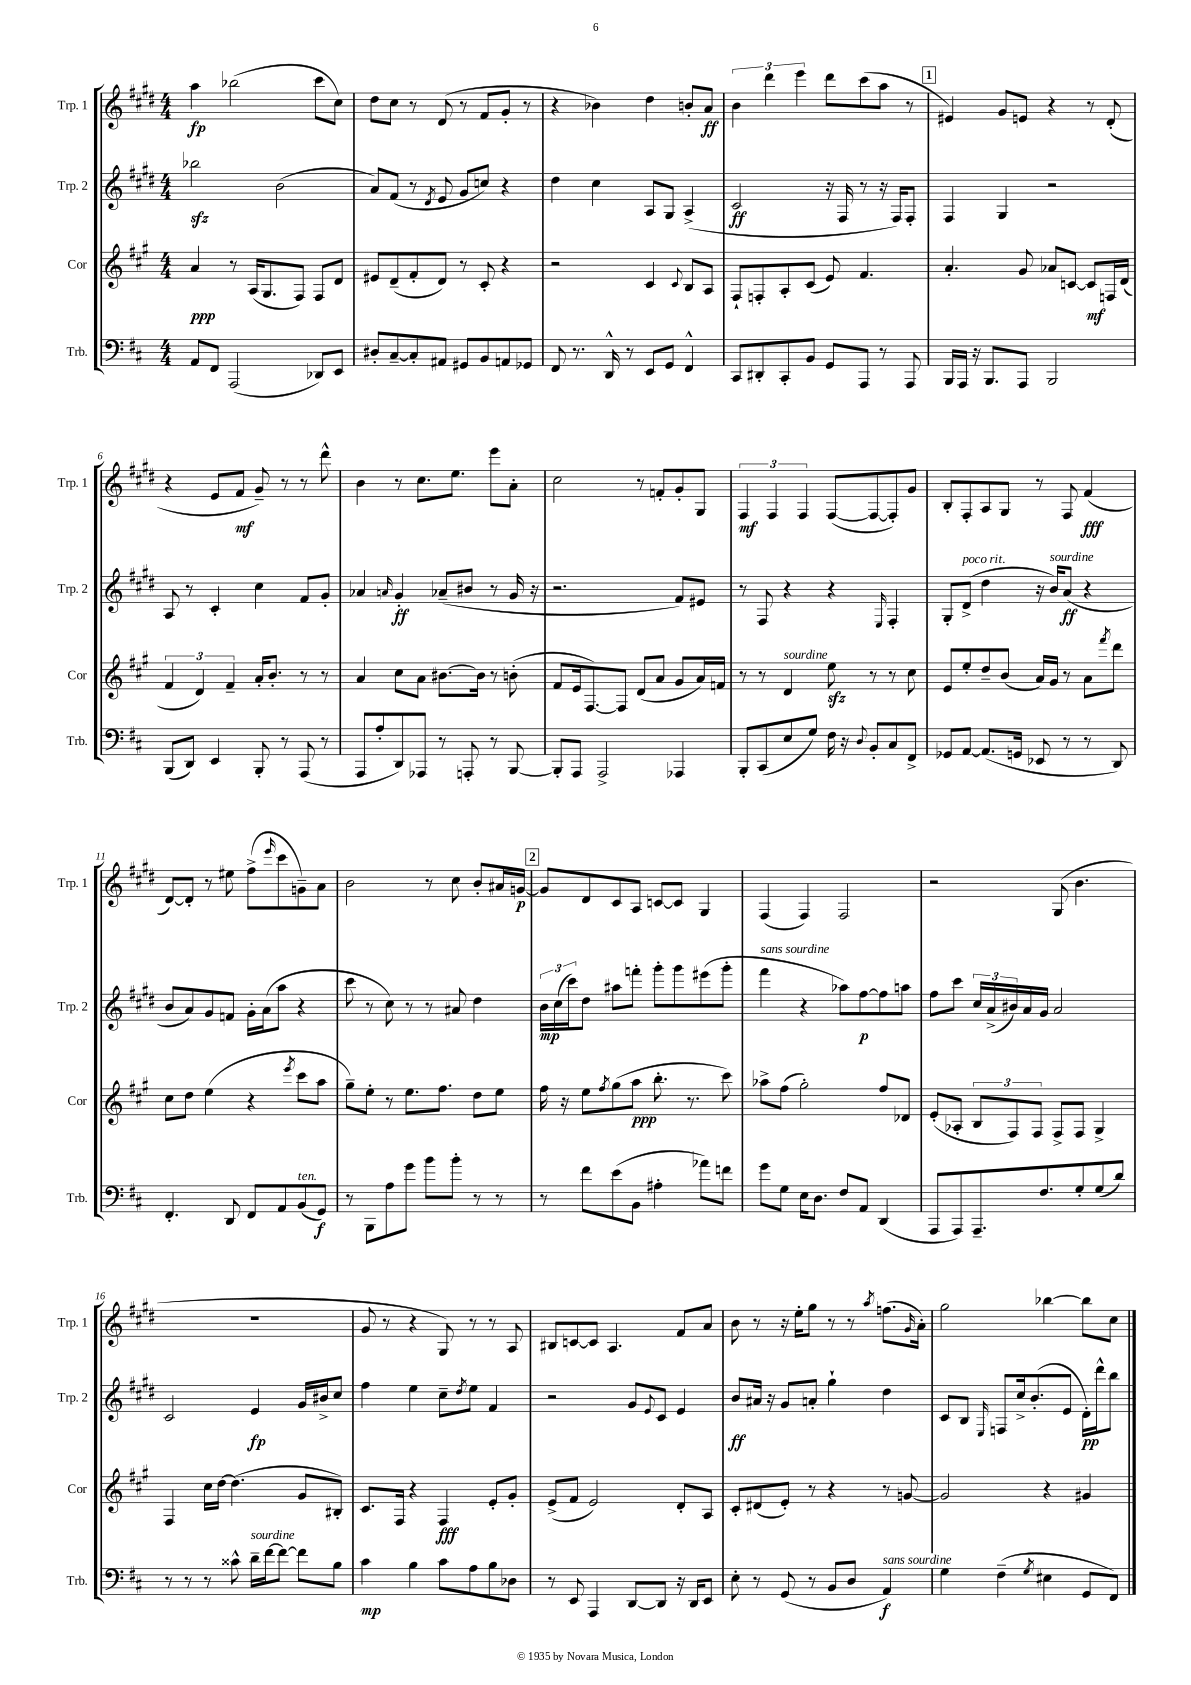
<<
\new StaffGroup <<
\new Staff = "s0" \with { instrumentName = "Trp. 1" shortInstrumentName = "Trp. 1" } {
    \clef treble \key e \major \numericTimeSignature \time 4/4
    a''4\fp bes''2( cis'''8 cis''8) |
    dis''8 cis''8 r8 dis'8( r8 fis'8 gis'8-. r8 |
    r4 bes'4) dis''4 b'8-. a'8\ff |
    \tuplet 3/2 { b'4 dis'''4 e'''4 } dis'''8 cis'''8( a''8 r8 |
    \mark \markup { \box "1" } eis'4) gis'8 e'8 r4 r8 dis'8-.( |
    r4 e'8 fis'8\mf gis'8--) r8 r8 dis'''8-^ |
    b'4 r8 cis''8. e''8. e'''8 a'8-. |
    cis''2 r8 f'8-. gis'8-. gis8 |
    \tuplet 3/2 { fis4\mf fis4 fis4 } fis8~( fis8~ fis8-.) gis'8 |
    b8-. fis8-. a8 gis8 r8 fis8 fis'4\fff( |
    dis'8~) dis'8-. r8 eis''8 fis''8->( \grace { e'''16 } cis'''8 g'8--) a'8 |
    b'2 r8 cis''8 b'8-. ais'16 g'16~\p |
    \mark \markup { \box "2" } g'8 dis'8 cis'8 a8 c'8~ c'8 gis4 |
    fis4( fis4) fis2 |
    r2 gis8( b'4. |
    R1 |
    gis'8 r8 r4 gis8) r8 r8 a8 |
    bis8 c'8~ c'8 a4. fis'8 a'8 |
    b'8 r8 r16 e''16-. gis''8 r8 r8 \acciaccatura { a''8 } f''8.( \grace { gis'16 } a'16-.) |
    gis''2 bes''4~ bes''8 cis''8 \bar "|." |
}
\new Staff = "s1" \with { instrumentName = "Trp. 2" shortInstrumentName = "Trp. 2" } {
    \clef treble \key e \major \numericTimeSignature \time 4/4
    bes''2\sfz b'2( |
    a'8) fis'8( r8 \acciaccatura { dis'8 } e'8 gis'8 c''8) r4 |
    dis''4 cis''4 a8 gis8 a4->( |
    cis'2\ff r16 fis16 r8 r16 fis16) fis8-. |
    \mark \markup { \box "1" } fis4 gis4 r2 |
    a8 r8 cis'4-. cis''4 fis'8 gis'8-. |
    aes'4 \grace { a'16 } gis'4-.\ff aes'8--( bis'8 r8 gis'16 r16 |
    r2. fis'8) eis'8 |
    r8 fis8 r4 r4 \grace { e16 } fis4-. |
    gis8-. dis'8->^\markup { \italic "poco rit." }( dis''4 r16 b'16^\markup { \italic "sourdine" }) a'8\ff( r4 |
    b'8 a'8) gis'8 f'8 gis'16-. a'16( a''8 r4 |
    cis'''8 r8 cis''8) r8 r8 ais'8 dis''4 |
    \mark \markup { \box "2" } \tuplet 3/2 { b'16\mp cis''16( cis'''16) } dis''8 ais''8 f'''8-. gis'''8-. gis'''8 eis'''8( gis'''8-. |
    fis'''4^\markup { \italic "sans sourdine" } r4 aes''8) fis''8~\p fis''8 a''8 |
    fis''8 cis'''8 \tuplet 3/2 { cis''16 a'16->( bis'16) } a'16 gis'16 a'2 |
    cis'2 e'4\fp gis'16 bis'16-> cis''8 |
    fis''4 e''4 cis''8-- \acciaccatura { dis''8 } e''8 fis'4 |
    r2 gis'8 \appoggiatura { e'8 } cis'8 e'4 |
    b'8\ff ais'16 r16 gis'8 a'8-. gis''4-! dis''4 |
    cis'8 b8 \grace { e16 } f8 cis''16-> b'8.-.( e'8 dis'16-.\pp) dis'''16-^ b''8 \bar "|." |
}
\new Staff = "s2" \with { instrumentName = "Cor" shortInstrumentName = "Cor" } {
    \clef treble \key a \major \numericTimeSignature \time 4/4
    a'4\ppp r8 a16( gis8. fis8) fis8 d'8 |
    eis'8 d'8--( fis'8-. d'8) r8 cis'8-. r4 |
    r2 cis'4 \appoggiatura { cis'8 } b8 a8 |
    fis8-! f8-. a8-. cis'8( e'8) fis'4. |
    \mark \markup { \box "1" } a'4.-. gis'8 aes'8 c'8~ c'8\mf f16 d'16( |
    \tuplet 3/2 { fis'4 d'4) fis'4-- } a'16-. b'8.-. r8 r8 |
    a'4 cis''8 a'8 bis'8.~ bis'16 r8 b'8-.( |
    fis'8 e'16 fis8.~) fis8 d'8( a'8 gis'8 a'16) f'16 |
    r8 r8 d'4^\markup { \italic "sourdine" } e''8\sfz r8 r8 cis''8 |
    e'8 e''8-. d''8-- b'8( a'16) gis'16 r8 a'8 \acciaccatura { fis'''8 } d'''8 |
    cis''8 d''8 e''4( r4 \acciaccatura { e'''8 } cis'''8 a''8 |
    gis''8--) e''8-. r8 e''8. fis''8. d''8 e''8 |
    \mark \markup { \box "2" } fis''16 r16 e''8 \acciaccatura { fis''8 } gis''8( a''8\ppp b''8.-. r8. cis'''8) |
    aes''8-> fis''8( gis''2-.) fis''8 des'8 |
    e'8-.( aes8-. \tuplet 3/2 { b8 fis8) fis8 } fis8-> fis8 gis4-> |
    fis4 cis''16 d''16~ d''4.( gis'8 bis8-.) |
    cis'8. fis16 r4 fis4\fff e'8-. gis'8-. |
    e'8->( fis'8 e'2) d'8-. a8 |
    cis'8-. dis'8( e'8-.) r8 r4 r8 g'8~ |
    g'2 r4 gis'4 \bar "|." |
}
\new Staff = "s3" \with { instrumentName = "Trb." shortInstrumentName = "Trb." } {
    \clef bass \key d \major \numericTimeSignature \time 4/4
    a,8 fis,8 a,,2( des,8) e,8 |
    dis8-. cis8~-- cis8-. ais,8 gis,8 b,8 a,8 ges,8 |
    fis,8 r8. d,16-^ r8 e,8 g,8 fis,4-^ |
    cis,8 dis,8-. cis,8-. b,8 g,8 a,,8 r8 a,,8 |
    \mark \markup { \box "1" } b,,16 a,,16 r16 b,,8. a,,8 b,,2 |
    b,,8( d,8) e,4 b,,8-. r8 a,,8( r8 |
    a,,8 a8-. d,8) aes,,8 r8 a,,8-. r8 b,,8~ |
    b,,8-. a,,8 a,,2-> aes,,4 |
    b,,8-. cis,8( e8 g8) fis16 r16 \appoggiatura { d8 } b,8-. cis8 fis,8-> |
    ges,8 a,8~ a,8.( g,16 ees,8 r8 r8 d,8) |
    fis,4.-. d,8 fis,8 a,8 b,8^\markup { \italic "ten." }( g,8\f) |
    r8 b,,8 a8 g'8 b'8 b'8-. r8 r8 |
    \mark \markup { \box "2" } r8 fis'8 e'8( b,8 ais4-. aes'8) f'8 |
    g'8 g8 e16 d8. fis8 a,8 d,4( |
    a,,8 a,,8) a,,8.-- fis8. g8-. g8( d'8) |
    r8 r8 r8 cisis'8-^ d'16--^\markup { \italic "sourdine" } fis'16~ fis'8~ fis'8 b8 |
    cis'4\mp b4 cis'8 a8 b8 des8 |
    r8 e,8 a,,4 d,8~ d,8 r16 d,16 e,8 |
    e8-. r8 g,8( r8 b,8 d8 a,4\f^\markup { \italic "sans sourdine" }) |
    g4 fis4--( \acciaccatura { g8 } eis4 g,8 fis,8) \bar "|." |
}
>>
>>
